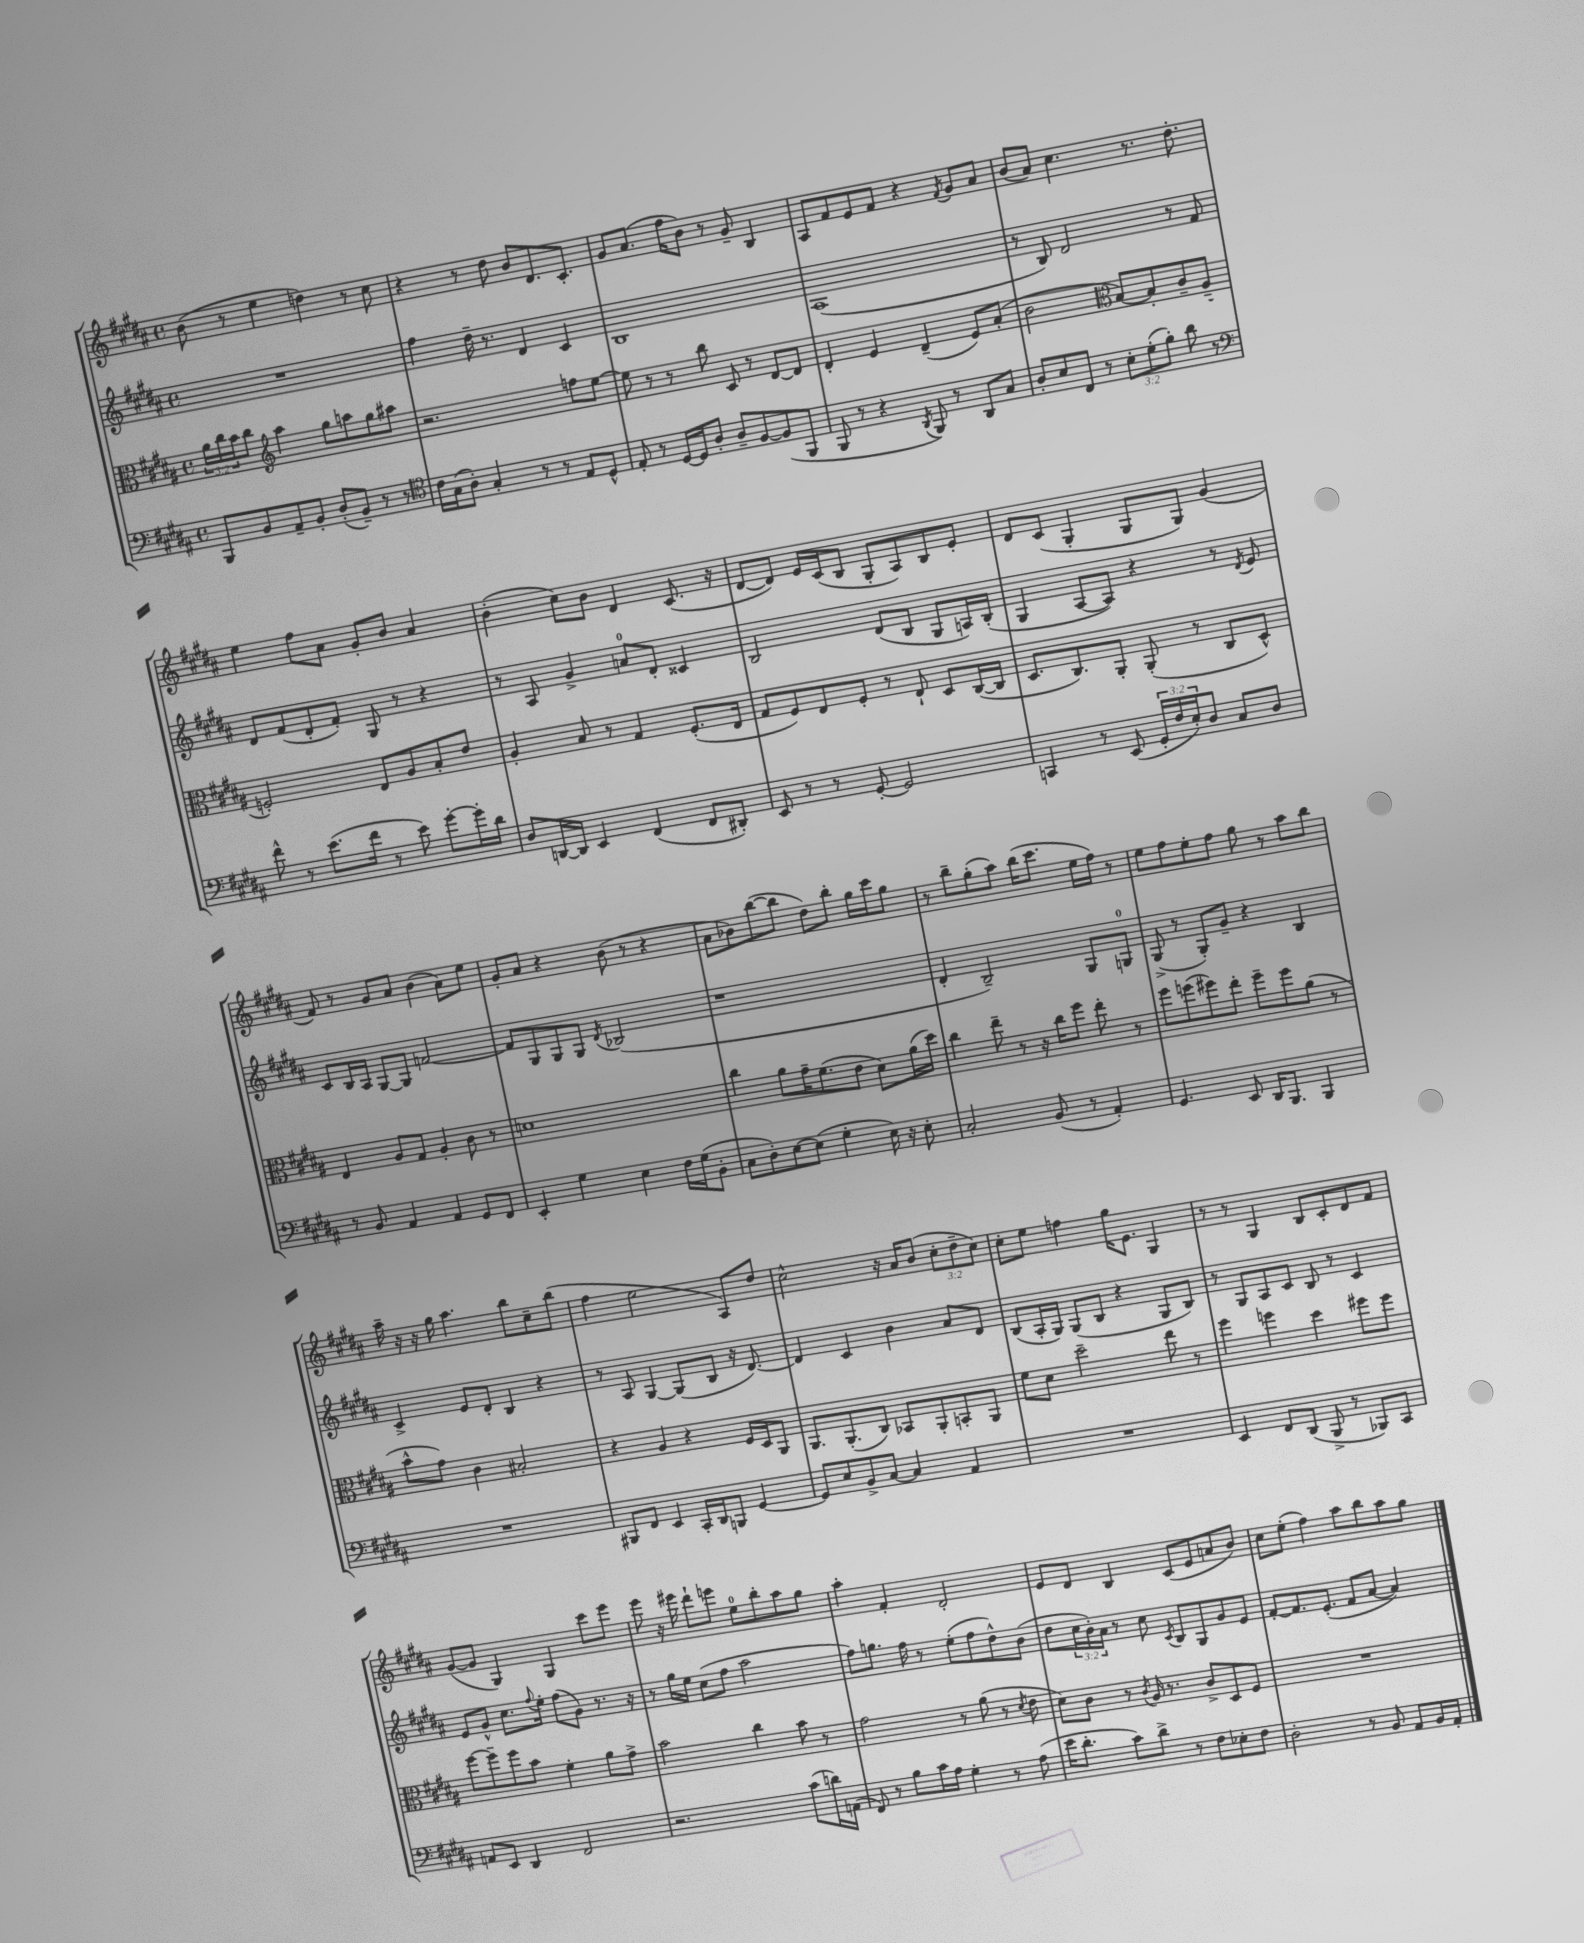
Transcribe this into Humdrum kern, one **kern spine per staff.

**kern	**kern	**kern	**kern
*staff4	*staff3	*staff2	*staff1
*clefF4	*clefC3	*clefG2	*clefG2
*k[f#c#g#d#a#]	*k[f#c#g#d#a#]	*k[f#c#g#d#a#]	*k[f#c#g#d#a#]
*M4/4	*M4/4	*M4/4	*M4/4
*met(c)	*met(c)	*met(c)	*met(c)
8BBB/L	24a#\LL	1r	(8b\
.	24cc#\	.	.
.	24b\J	.	.
8BB/	8cc#\J	.	8r
*	*clefG2	*	*
8AA#~/	4aa#\	.	4ee\
8BB'/J	.	.	.
(8D#'/L	8gg#\L	.	4dd\)
8BB~/J)	8aa\	.	.
8r	8gg#\	.	8r
8r	8aa#\J	.	8cc#\
=	=	=	=
*clefC4	*	*	*
16c#\LL	2.r	4ff#\	4r
(16G#\J	.	.	.
8A#'\J)	.	.	.
4G#'/	.	16dd#~\	8r
.	.	8.r	.
.	.	.	8dd#\
8r	.	4d#/	8b/L
8r	.	.	8.d#/
8E/L	8ff\L	4c#/	.
.	.	.	8.c#'/J
8D#^^/J	[8ee\J	.	.
=	=	=	=
8E'/	8ee\]	1B	8g#/L
8r	8r	.	(8.a#/J
[16D#/LL	8r	.	.
16D#/]J	.	.	16ff#\LK
8A#'/J	8bb\	.	8b\J)
8A#~/L	8c#/	.	8r
[8F#/	8r	.	8g#~/
(8F#/]	[8d#/L	.	4B/
8FF#/J	8d#/]J	.	.
=	=	=	=
8FF#/	4d#'/	(1A#	8A#/L
8r	.	.	8f#/
4r	4e/	.	8e/
.	.	.	8f#/J
8qAA#/	.	.	.
8FF#/)	(4d#~/	.	4r
8r	.	.	.
.	.	.	8qf#/
8AA#/L	8e/L)	.	8g#/L
8G#/J	(8a#'/J	.	8a#/J
=	=	=	=
8A#'/L	2b\	8r	(8b/L
8B/	.	8B/)	8a#/J)
8C#/J	.	2d#/	4.cc#\
8r	.	.	.
*	*clefC3	*	*
12B'\L	[8B/L)	.	.
(12d#'\	.	.	.
.	8B'/]	.	8.r
12f#'\J)	.	.	.
8a#\	8c#~/	8r	.
.	.	.	8.dd#'\
8r	(8A#~/J	8f#/	.
=	=	=	=
*clefF4	*	*	*
8f#^^\	2F'/)	8d#/L	4ee\
8r	.	(8f#/	.
(8.e\L	.	8d#'/	8ff#\L
.	.	8f#'/J)	8a#\J
16f#\Jk	.	.	.
8r	8E/L	8G#/	8g#'/L
8e\)	8A#/	8r	8b/J
[8g#'\L	8B'/	4r	4a#/
16g#'\]L	8e/J	.	.
16d#\JJ	.	.	.
=	=	=	=
8D#/L	4A#'/	8r	(4b'\
[16DD/L	.	8A#/	.
16DD/]JJ	.	.	.
4EE/	8B/	4g#^/	8cc#\L)
.	8r	.	8b\J
(4FF#/	4G#/	8a/L	4d#/
.	.	8d#'/J	.
8FF#/L	(8.F#'/L	4c##/	(8.c#/
8DD#'/J)	.	.	.
.	16E/Jk	.	16r
=	=	=	=
8EE/	8G#/L	2B/	[8d#/L
8r	8F#/)	.	8d#/]J)
8r	8E/	.	16e/LL
.	.	.	(16c#/J
[8GG#'/	8F#'/J	.	8B/J
2GG#/]	8r	(8d#/L	8G#'/L
.	8E`/	8B/J	8A#/)
.	8D#/L	8G#/L	8B/
.	([16C#/L	16A/L)	8e'/J
.	16C#/]JJ	(16B'/JJ	.
=	=	=	=
4CC/	8.D#/L	4G#/	8d#/L
.	.	.	(8c#/J
.	8.C#/)	.	.
8r	.	[8A#/L	4G#'/
(8EE/	8AA#'/J	8A#/]J)	.
24GG#'/LL	(8AA#'/	4r	8G#/L
24F#/	.	.	.
24E'/J)	.	.	.
8D#/J	8r	.	8G#/J)
8C#/L	8C#/L	8r	(4g#/
.	.	8qd#/	.
8D#/J	8D#^^/J)	8e/	.
=	=	=	=
8r	4E/	8c#/L	8f#/)
8BB/	.	16B/L	8r
.	.	16A#/JJ	.
4AA#/	8A#/L	[8G#/L	8g#/L
.	8G#/J	8G#/]J	8a#/J
4AA#/	4A#'/	[2f/	(4b\
8GG#/L	8c#\	.	8a#\L)
8FF#/J	8r	.	8ee\J
=	=	=	=
4EE'/	1d	8f/]L	8g#'/L
.	.	8G#/	8a#/J
4G#\	.	8G#/	4r
.	.	8G#/J	.
.	.	8qd#/	.
4E\	.	(2B-/	(8b\
.	.	.	8r
16F#\LL	.	.	4r
(16G#\J	.	.	.
8BB'\J	.	.	.
=	=	=	=
8C#\L	4cc#\	1r	8a#\L
8D#'\)	.	.	8b-\)
[8E\	8a#\L	.	([8bb\
(8E\]J	16g#~\K	.	8bb\]J
.	(8.f#\	.	.
4G#'\	.	.	8dd#\L)
.	8e\J	.	8bb'\J
16E\)	8d#\L)	.	16gg#\LL
16r	.	.	16ccc#\J
8E'\	(16a#\L	.	8gg#\J
.	16dd#\JJ)	.	.
=	=	=	=
2C#'/	4cc#\	4d#'/	8r
.	.	.	8bb~\L
.	8ee~\	2B~/)	(8gg#'\
.	8r	.	8aa#\J)
(8BB/	16r	.	(16bb\LK
.	16cc#\LK	.	8.ccc#\J
8r	8ff#\J	.	.
4AA#'/)	8ee'\	8G#/L	16ee\LL
.	.	.	16ff#\JJ)
.	8r	8G/J	8r
=	=	=	=
4.GG#/	8ff#\L	(8G#^/	8ee\L
.	(8ff\	8r	8ff#\
.	8ff#\)	8G#'/L)	8ee'\
8EE/	8ee'\J	8g#~/J	8ff#\J
16DD#/LK	8ff#~\L	4r	8gg#\
8.BBB/J	.	.	.
.	8ff#\	.	8r
4BBB/	(8a#\J	4B/	8aa#\L
.	8r	.	8bb\J
=	=	=	=
1r	8b^^\L	4c#^/	16aa#~\
.	.	.	16r
.	8g#\J)	.	16r
.	.	.	16gg#\
.	4c#\	8e/L	4.aa#\
.	.	8d#'/J	.
.	2B#'/	4B/	.
.	.	.	8bb\L
.	.	4r	8cc#~\
.	.	.	(8bb\J
=	=	=	=
8BBB#/L	4r	8r	4ff#\
8FF#/J	.	8A#/	.
4EE/	4A#/	[4G#/	2ee\
16CC#'/LL	4r	(8G#/]L	.
16DD#/J	.	.	.
8BBB/J	.	8B/J	.
[4GG#/	16F#/LL	16r	8A#/L)
.	16D#/J	[8.d#/)	.
.	8AA#/J	.	8dd#/J
=	=	=	=
8GG#/]L	8.AA#/L	4d#/]	2cc#^^\
8E/	.	.	.
.	(8.AA#'/	.	.
8BB^/	.	4c#/	.
[8C#/J	8C#/J)	.	.
4C#/]	8BB-/L	4b\	16r
.	.	.	16a#/LK
.	8AA#'/	.	(8b/J
4AA#/	8BB'/	8a#/L	12cc#'\L
.	.	.	12dd#~\
.	8AA#/J	8d#/J	.
.	.	.	12cc#\J)
=	=	=	=
1r	8f#\L	(8B/L	8cc#'\L
.	8d#\J	16A#'/L	8ee\J
.	.	16G#/JJ)	.
.	2dd#~\	(8G#/L	4ff\
.	.	8B/J	.
.	.	4r	16gg#\LK
.	.	.	8.e\J
.	8ee\	8G#/L	4G#/
.	8r	8B/J)	.
=	=	=	=
4EE/	4ff#\	8r	8r
.	.	8G#/L	8r
8FF#/L	4ff\	8A#/	4G#/
(8DD#/J	.	8c#/J	.
8BBB^/	4dd#\	8B/	8B/L
8r	.	8r	8c#'/
8BBB-/L)	8ff#\L	4c#/	8d#/
8CC#/J	8ff#\J	.	8f#/J
=	=	=	=
8AA/L	[8ff#\L	8e/L	([8g#/L
8EE/J	8ff#~\]	8g#^^/J	8g#/]J
4DD#/	8ff#\	8.cc#\L	4G#/)
.	8b\J	.	.
.	.	8qqff#/	.
.	.	16ee'\Jk	.
2FF#/	4f#'\	(8ff#\L	4G#/
.	.	8g#\J)	.
.	8a#\L	8.r	8ccc#\L
.	8g#^\J	.	8eee\J
.	.	16r	.
=	=	=	=
2.r	2b\	8r	8eee\
.	.	16gg#\LL	16r
.	.	16ee\JJ	16eee#\
.	.	(8cc#\L	8ddd#`\L
.	.	8ff#\J	8eee\J
.	4cc#\	2aa#\	8ee\L
.	.	.	8bb'\
(8c#\L	8b\	.	8aa#\
16d\L)	8r	.	8gg#\J
(16AA\JJ	.	.	.
=	=	=	=
8FF#/)	2g#\	8ff#\L)	4aa#'\
8r	.	8.gg\J	.
8B\L	.	.	4f#'/
.	.	16ff#\	.
16c#\L	.	8r	.
16A#\JJ	.	.	.
4G#'\	8r	(8ee'\L	2d#'/
.	(8a#\	8ff#\	.
8r	8r	8dd#^^\)	.
.	8qd#/	.	.
(8A#\	8e\	(8b\J	.
=	=	=	=
16e\LK	8d#\L)	8dd#\L	8e/L
8.d#'\J	.	.	.
.	8c#\J	24cc#\L	8d#/J
.	.	24b'\)	.
.	.	24a#\JJ	.
8c#\L)	8r	8r	4B/
.	8qc#/	.	.
8d#^\J	16A#/	8cc#\	.
.	8.r	.	.
.	.	8qc#/	.
8r	.	8B/L	(8c#/L
8F#\L	8c#^/L	8G#/	8e/
8E-'\	8D#/	8g#/	8a/
8F#\J	8F#/J	8e/J	8b/J)
=	=	=	=
2D#'\	1r	[8f#'/L	8cc#\L
.	.	8.f#/]	(8ee'\J
.	.	.	4ff#\)
.	.	(8.e'/J	.
8r	.	8f#/L	8aa#\L
8BB/	.	[8a#/J	8bb\
8AA#/L	.	4a#/])	8aa#\
16BB/L	.	.	8gg#\J
16AA#'/JJ	.	.	.
==	==	==	==
*-	*-	*-	*-
